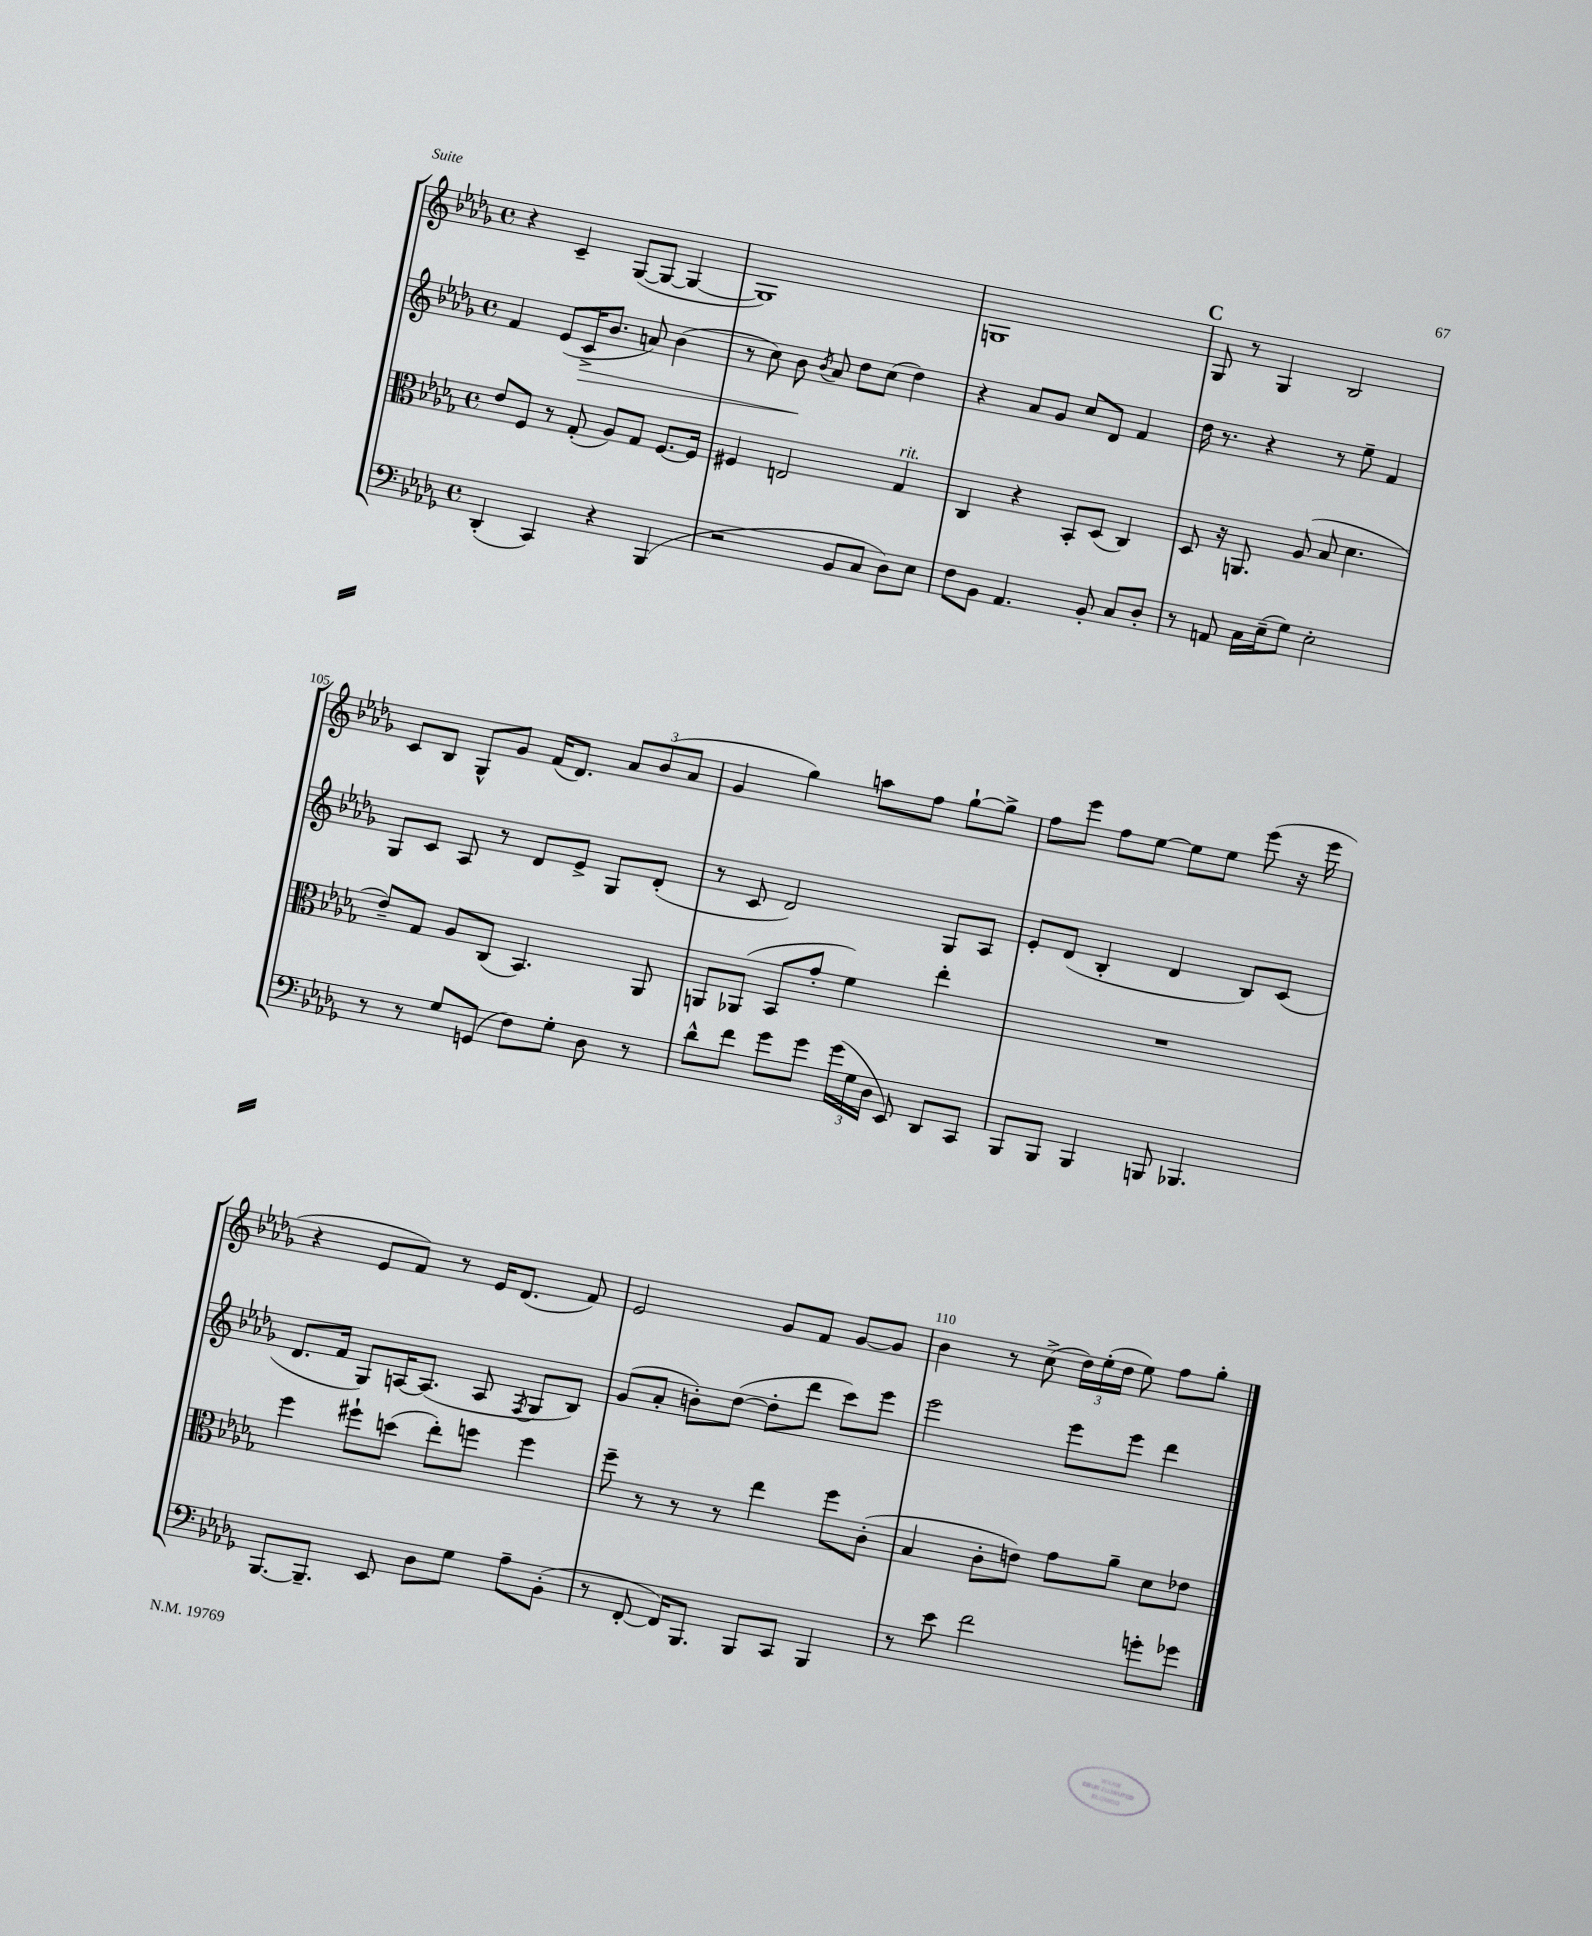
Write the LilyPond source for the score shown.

<<
\new StaffGroup <<
\new Staff = "s0" {
    \clef treble \key des \major \defaultTimeSignature \time 4/4
    \autoBeamOff r4 c'4-- ges8[~( ges8]~ ges4~ |
    ges1) |
    g1 |
    \mark \markup { \bold "C" } ges8 r8 ges4 bes2 |
    c'8[ bes8] ges8[-^ ges'8] f'16[( des'8.]) \tuplet 3/2 { aes'8[ bes'8( aes'8] } |
    ges'4 ges''4) a''8[ f''8] ges''8[~-! ges''8]-> |
    f''8[ ees'''8] f''8[ ees''8]~ ees''8[ ees''8] ees'''8( r16 ees'''16 |
    r4 ees'8[ f'8]) r8 ees'16[ des'8.]( f'8) |
    ees'2 ges'8[ f'8] ges'8[~ ges'8] |
    bes'4 r8 c''8->( \tuplet 3/2 { des''16[) ees''16-.( des''16] } ees''8) f''8[ ges''8]-. \bar "|." |
}
\new Staff = "s1" {
    \clef treble \key des \major \defaultTimeSignature \time 4/4
    \autoBeamOff f'4 ees'8[( c'16->\> bes'8.] a'8) bes'4( |
    r8 c''8) bes'8\! \acciaccatura { bes'8 } aes'8 des''8[ c''8]( des''4) |
    r4 aes'8[ ges'8] c''8[ des'8] f'4 |
    \mark \markup { \bold "C" } des''16 r8. r4 r8 ees''8-- f'4 |
    ges8[ c'8] aes8 r8 des'8[ ees'8]-> ges8[ des'8]-.( |
    r8 c'8 des'2) ges8[ aes8] |
    ees'8[-. des'8]( bes4-. des'4 bes8[) c'8]( |
    des'8.[ f'16] ges8[) a16~ a8.]( a8 \acciaccatura { f8 } ges8[ bes8]) |
    ges'8[( aes'8]-. b'8[-.) des''8]~( des''8[-. des'''8] c'''8[) ees'''8] |
    ees'''2 ees'''8[ ees'''8] des'''4 \bar "|." |
}
\new Staff = "s2" {
    \clef alto \key des \major \defaultTimeSignature \time 4/4
    \autoBeamOff ees'8[ f8] r8 ges8-.( aes8[) ges8] f8.[~ f16] |
    fis4 e2 ges4^\markup { \italic "rit." } |
    c4 r4 bes,8[-. des8]( c4) |
    \mark \markup { \bold "C" } des8 r16 a,8. aes8( bes8 des'4. |
    ees'8[--) ges8] aes8[ c8]( bes,4.) aes,8 |
    a,8[ aes,8]( bes,8[ ges'8]-. f'4) ees''4-. |
    R1 |
    f''4 fis''8[-! d''8]( ees''8[-.) f''8] f''4 |
    f''8-- r8 r8 r8 ees''4 f''8[ c'8]-.( |
    bes4 c'8[-. e'8]) ges'8[ aes'8]-- des'8[ ees'8] \bar "|." |
}
\new Staff = "s3" {
    \clef bass \key des \major \defaultTimeSignature \time 4/4
    \autoBeamOff des,4-.( c,4) r4 bes,,4( |
    r2 bes,8[ c8] des8[) ees8] |
    f8[ bes,8] aes,4. bes,8-. c8[ des8]-. |
    \mark \markup { \bold "C" } r8 a,8 c16[ ees16--( ges8]) ees2-. |
    r8 r8 ges8[ g,8]( f8[) ges8]-. des8 r8 |
    des'8[-^ f'8] ges'8[ ges'8] \tuplet 3/2 { ges'16[( ges16 des16] } ees,8) des,8[ c,8] |
    bes,,8[ bes,,8] bes,,4 b,,8 bes,,4. |
    bes,,8.[~ bes,,8.]-- ees,8 des8[ ges8] aes8[-- bes,8]-.( |
    r8 f,8~-. f,16[) bes,,8.] bes,,8[ c,8] bes,,4 |
    r8 ees'8 f'2 g'8[-. ges'8] \bar "|." |
}
>>
>>
\layout { \context { \Score currentBarNumber = #101 \override BarNumber.break-visibility = ##(#f #t #t) barNumberVisibility = #(every-nth-bar-number-visible 5) } }
